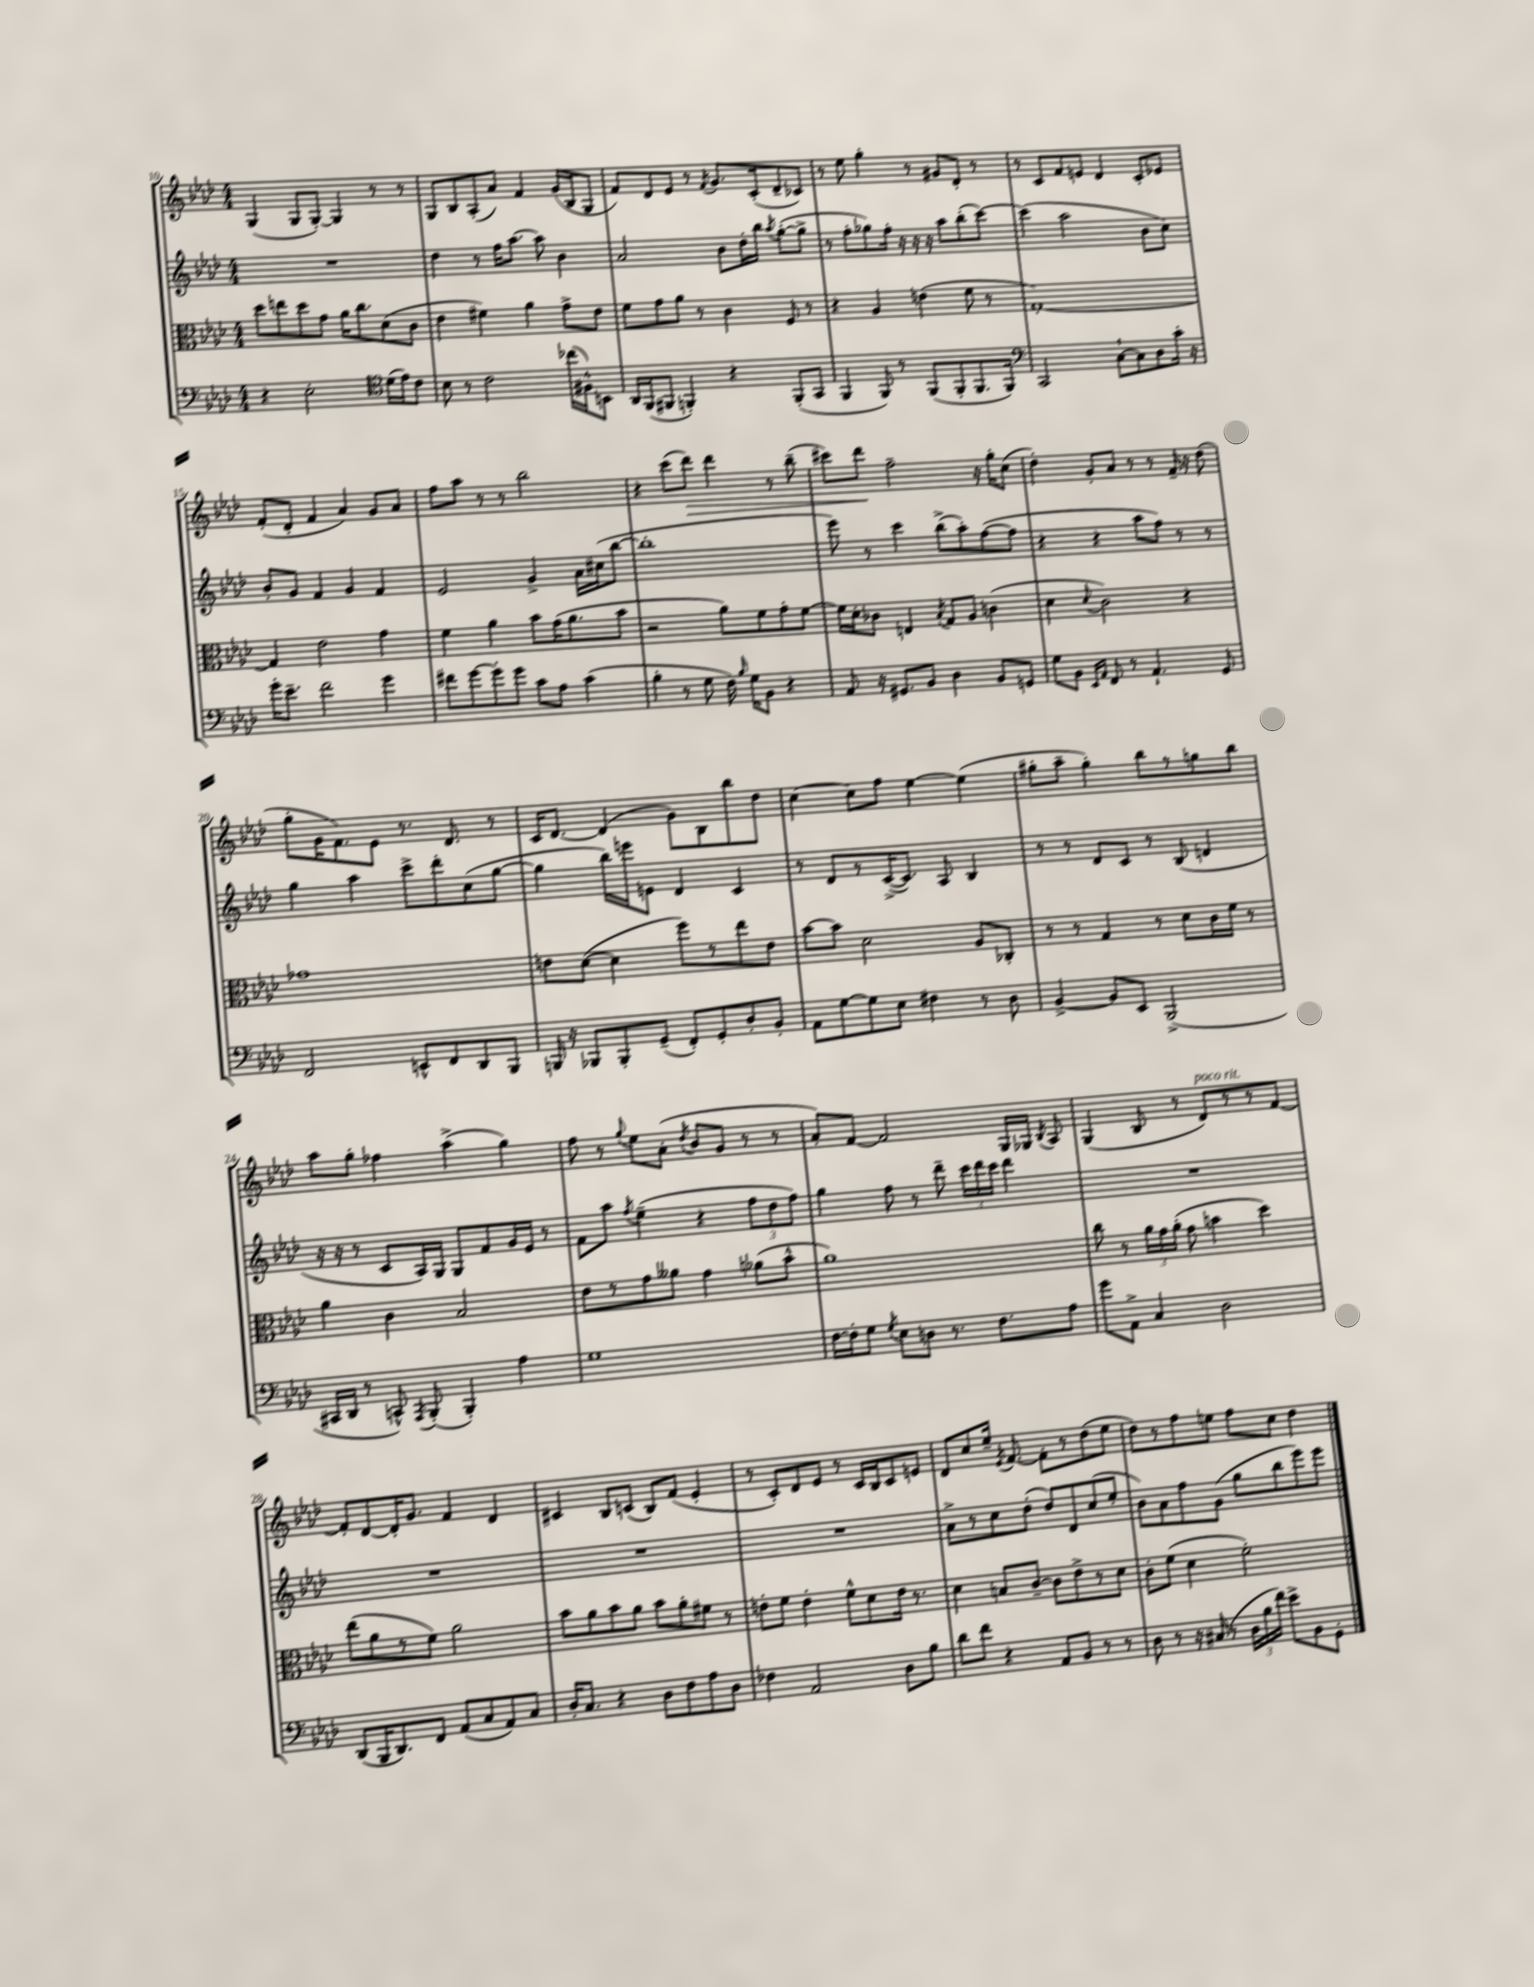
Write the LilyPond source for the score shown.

<<
\new StaffGroup <<
\new Staff = "s0" {
    \clef treble \key aes \major \numericTimeSignature \time 4/4
    \autoBeamOff g4( g8[ g8]~-.) g4 r8 r8 |
    g8[ bes8 aes8-.( aes'8]) f'4 g'16[( bes16 g8] |
    f'8[) des'8 ees'8] r8 \acciaccatura { f'8 } g'8.[ c'16-.( des'8-- ces'8]) |
    r8 ees''8 g''4-. r8 gis'8[ des'8]-. r8 |
    r8 c'8[ f'8 e'8] des'4 c'8[-. ees'8] |
    f'8[-.( des'8]-. f'4 aes'4) g'8[ aes'8] |
    f''8[ aes''8] r8 r8 bes''2 |
    r4 c'''8[( des'''8]\>) des'''4 r8 bes''8--( |
    cis'''8[) des'''8]\! f''2-- r16 g''16[-. c''8]( |
    des''4-.) g'8[-. aes'8] r8 r8 f'16-- r16 des''8( |
    g''8[-. g'16 f'8.) ees'8] r8. des'8. r8 |
    c'16[ des'8.]~ des'4( g'8[) bes8 bes''8 des''8] |
    c''4~ c''8[ f''8] ees''4~ ees''4( |
    gis''8[-. aes''8]-- gis''4-.) bes''8[ r8 g''8 bes''8] |
    aes''8[ g''8]-. fes''4 aes''4->( g''4) |
    f''8 r8 \appoggiatura { g''8 } ees''8[ aes'8]-.( \acciaccatura { des''8 } bes'8[ g'8] r8 r8 |
    aes'8[-.) f'8]~ f'2 g16[ ges16] \acciaccatura { bes8 } aes8 |
    g4( bes8 r8 des'8[^\markup { \italic "poco rit." }) r8 r8 f'8]~ |
    f'8[-. des'8~ des'16-. g'8.] f'4 des'4 |
    cis'4 bes8[ c'8]( bes8[) f'8]( ees'4-. |
    r8 c'8[-.) des'8 ees'8] r8 c'16[ bes16 c'8 e'8] |
    des'8[ c''8 ees''16]-- \acciaccatura { ees'8 } f'8.~ f'8[-. r8 des''8( ees''8] |
    des''8[) r8 f''8 e''8] f''8[ c''8] des''4 \bar "|." |
}
\new Staff = "s1" {
    \clef treble \key aes \major \numericTimeSignature \time 4/4
    \autoBeamOff R1 |
    des''4 r8 f''16[ aes''8.]~ aes''8 bes'4 |
    aes'2 bes'8[ des''16-. bes''16] \acciaccatura { aes''8 } g''8[~-.( g''8]-> |
    r8 f''8[-. ges''8) f''16]-. r16 r16 r16 aes''8[ bes''8-.( c'''8]~) |
    c'''4( aes''2 bes'8[ c''8]) |
    bes'8[-. g'8] f'4 g'4 f'4 |
    ees'2 g'4-> aes'16[ cis''16( bes''8]~ |
    bes''1-. |
    ees'''8) r8 c'''4 bes''8[->( aes''8-.) f''8~( f''8] |
    r4 r4 aes''8[ f''8]) r8 r8 |
    g''4 aes''4 c'''8[-> des'''8-. c''8( g''8]~ |
    g''4 bes''16[) e'''16 e'8] des'4 c'4 |
    r8 des'8[ r8 c'16~->( c'8.]) aes8 bes4 |
    r8 r8 des'8[ c'8] r8 bes8( d'4 |
    r16 r16 r8 c'8[ aes16) g16] g8[ f'8 g'16 ees'16] r8 |
    f'8[ aes''8] \acciaccatura { f''8 } ees''4--( r4 \tuplet 3/2 { f''8[ des''8 f''8]) } |
    g''4 f''8 r8 des'''8-- \tuplet 3/2 { c'''16[ des'''16 c'''16] } des'''4 |
    R1 |
    R1 |
    R1 |
    R1 |
    aes'8[-> r8 c''8 des''8]-.( des''8[) des'8 c''8( ees''8]-. |
    bes'8[) aes'8 f''8 g'8]( g''8[ bes''8 ees'''8) ees'''8] \bar "|." |
}
\new Staff = "s2" {
    \clef alto \key aes \major \numericTimeSignature \time 4/4
    \autoBeamOff des''8[ e''8 des''8 g'8] aes'16[ c''8. des'8( c'8] |
    ees'4 fis'4) aes'4 g'8[-> ees'8] |
    f'8[ g'8 aes'8] r8 c'4 f8 r8 |
    r4 aes4 e'4( f'8 r8 |
    g1~-.) |
    g4 ees'2 g'4 |
    f'4 aes'4 bes'8[ g'16( aes'8. bes'8] |
    r2 aes'8[) f'8 g'8-. f'8]~ |
    f'16[ des'16-. ces'8] e4 \acciaccatura { bes8 } g8[ aes8] c'4( |
    des'4 \appoggiatura { des'8 } c'2) r4 |
    ges'1 |
    e'8[ des'8]~( des'4 f''8[) r8 ees''8 e'8] |
    bes'8[~ bes'8] des'2 aes8[ ces8]-. |
    r8 r8 g4 r8 des'8[ c'16 f'16] r8 |
    aes'4 c'4 bes2 |
    ees'8[ r8 g'8 aeses'8] g'4 aes'8[( bes'8]-^ |
    aes'1) |
    c''8 r8 \tuplet 3/2 { aes'16[ g'16 aes'16]-.( } g'8 b'4 des''4) |
    ees''8[( aes'8 r8 f'8]) aes'2 |
    bes'8[ aes'8 bes'8 aes'8] bes'8[ aes'8-. fis'8] r8 |
    e'8[-. f'8] e'4-. f'8[-^ des'8 e'16] r8. |
    des'4 b8[ c'8]~-- c'8[ ees'8-> r8 des'8] |
    c'8[-. f'8]( des'4 f'2-.) \bar "|." |
}
\new Staff = "s3" {
    \clef bass \key aes \major \numericTimeSignature \time 4/4
    \autoBeamOff r4 ees2-. \clef tenor des'16[( ees'16) c'8] |
    bes8 r8 c'2 ces''16[( fis16-^) b,8] |
    aes,16[ f,16( fis,8] f,4-.) r4 f,8[-.( g,8] |
    f,4 f,8) r8 f,8[( f,8-. f,8. f,16]) |
    \clef bass c,2 c8[~-! c8 des8 c'16]-. r16 |
    g'16[-. ees'8.]-- f'2 g'4 |
    fis'8[ g'8~ g'8-. g'8] c'8[ aes8] c'4( |
    bes4-. r8 g8 f16) \grace { bes16 } g16[ bes,8] r4 |
    aes,8 r16 gis,8.[ bes,8] des4 bes,8[ g,8] |
    g8[ bes,8] \grace { ees,16[ aes,16] } f,8 r8 aes,4.-! g,8 |
    f,2 e,8[-^ f,8 des,8 bes,,8] |
    b,,16 r16 bes,,8[ bes,,8-. g,8]--( f,8[-.) g,8-. des8-. bes,8]-. |
    aes,8[ g8~ g8 ees8] fis4 r8 des8 |
    bes,4~-> bes,8[ ees,8] bes,,2->( |
    cis,16[ des,16] r8 c,8-^) \acciaccatura { aes,,8 } bes,,8-.( bes,,4-.) aes4 |
    g1 |
    f16[~ f16-. g8] \acciaccatura { g8 } ees8[ d8] r8. f8.[ aes8] |
    g'8[ aes,8]-> c4 des2 |
    des,8[( bes,,16 des,8.) f,8] aes,8[( c8 aes,8) c8] |
    des16[-. c8.] r4 des8[ f8 aes8 des8] |
    fes4 aes,2 des8[ bes8] |
    des'8[ f'8] r4 aes,8[ bes,8] r8 r8 |
    des8 r8 r16 cis16( r8 \tuplet 3/2 { des16[ bes16 f'16]) } ees'8[-> bes,8 g,8]-. \bar "|." |
}
>>
>>
\layout { \context { \Score currentBarNumber = #10 } }
